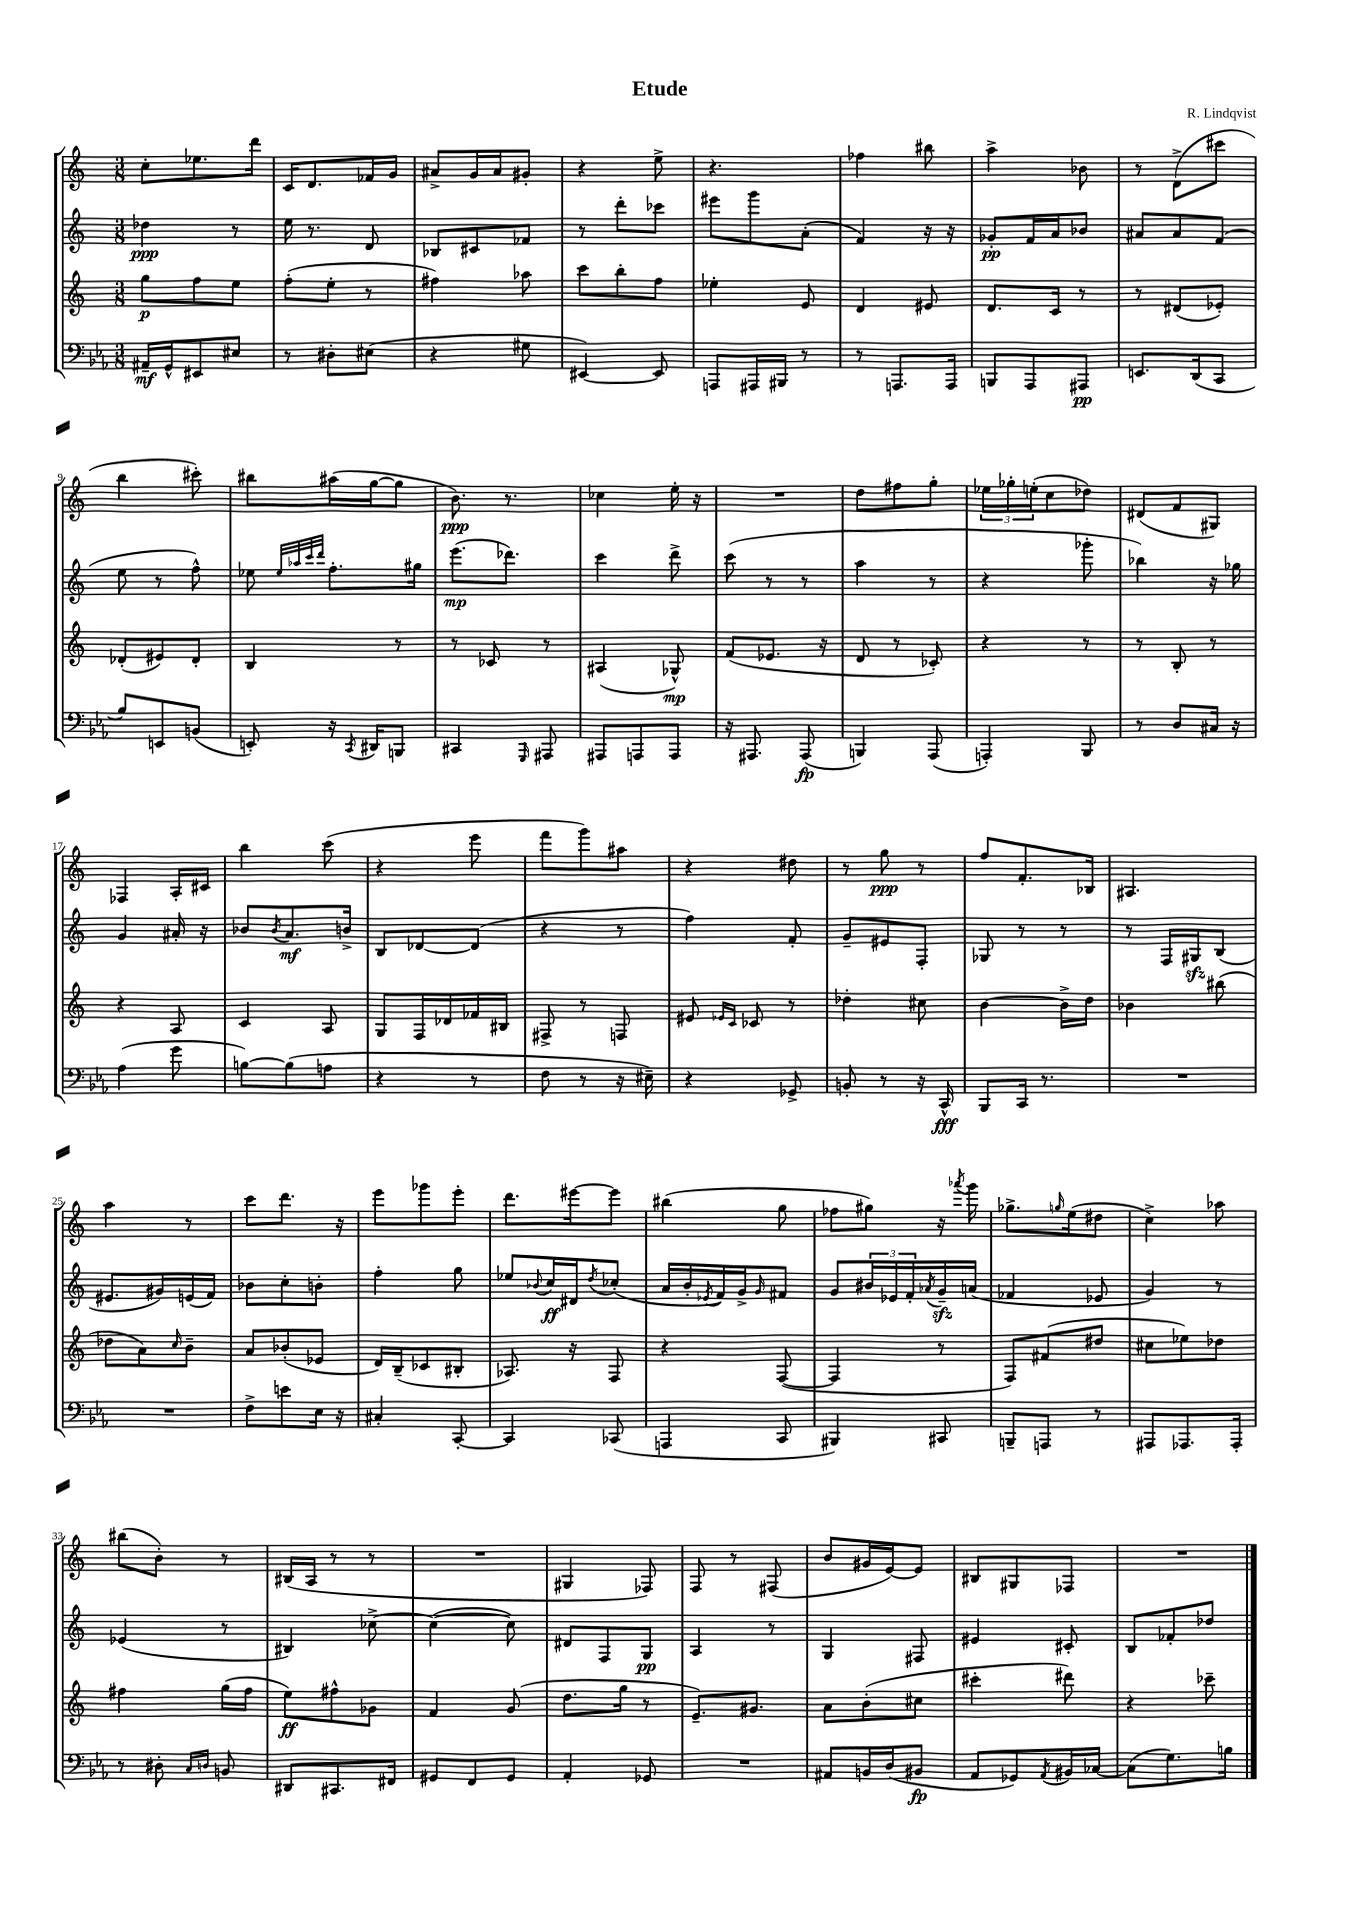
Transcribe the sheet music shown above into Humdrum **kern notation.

**kern	**dynam	**kern	**dynam	**kern	**dynam	**kern	**dynam
*part4	*part4	*part3	*part3	*part2	*part2	*part1	*part1
*staff4	*staff4	*staff3	*staff3	*staff2	*staff2	*staff1	*staff1
*clefF4	*	*clefG2	*	*clefG2	*	*clefG2	*
*k[b-e-a-]	*	*k[]	*	*k[]	*	*k[]	*
*M3/8	*	*M3/8	*	*M3/8	*	*M3/8	*
=1	=1	=1	=1	=1	=1	=1	=1
16AA#X~/LL	mf	8gg\L	p	4dd-X\	ppp	8cc'\L	.
16GG^^/J	.	.	.	.	.	.	.
8EE#X/	.	8ff\	.	.	.	8.ee-X\	.
8E#X/J	.	8ee\J	.	8r	.	.	.
.	.	.	.	.	.	16ddd\Jk	.
=2	=2	=2	=2	=2	=2	=2	=2
8r	.	(8ff'\L	.	16ee\	.	16c/KL	.
.	.	.	.	8.r	.	8.d/	.
8D#X'\L	.	8ee'\J	.	.	.	.	.
(8E#X\J	.	8r	.	8d/	.	16f-X/L	.
.	.	.	.	.	.	16g/JJ	.
=3	=3	=3	=3	=3	=3	=3	=3
4r	.	4ff#X\)	.	8B-X/L	.	8a#X^/L	.
.	.	.	.	8c#X/	.	16g/L	.
.	.	.	.	.	.	16a#/J	.
8G#X\	.	8aa-X\	.	8f-X/J	.	8g#X'/J	.
=4	=4	=4	=4	=4	=4	=4	=4
[4EE#X/)	.	8ccc\L	.	8r	.	4r	.
.	.	8bb'\	.	8ddd'\L	.	.	.
8EE#/]	.	8ff\J	.	8ccc-X\J	.	8ee^\	.
=5	=5	=5	=5	=5	=5	=5	=5
8AAAn/L	.	4ee-X'\	.	8eee#X\L	.	4.r	.
16AAA#X/L	.	.	.	8ggg\	.	.	.
16BBB#X/JJ	.	.	.	.	.	.	.
8r	.	8e/	.	(8a'\J	.	.	.
=6	=6	=6	=6	=6	=6	=6	=6
8r	.	4d/	.	4f/)	.	4ff-X\	.
8.AAAn/L	.	.	.	.	.	.	.
.	.	8e#X/	.	16r	.	8bb#X\	.
16AAA/Jk	.	.	.	16r	.	.	.
=7	=7	=7	=7	=7	=7	=7	=7
8BBBn/L	.	8.d/L	.	8g-X'/L	pp	4aa^\	.
8AAA-/	.	.	.	16f/L	.	.	.
.	.	16c/Jk	.	16a/J	.	.	.
8AAA#X/J	pp	8r	.	8b-X/J	.	8b-X\	.
=8	=8	=8	=8	=8	=8	=8	=8
8.EEn/L	.	8r	.	8a#X/L	.	8r	.
.	.	(8d#X/L	.	8a#/	.	(8d^\L	.
(16DD/k	.	.	.	.	.	.	.
8CC/J	.	8e-X'/J)	.	(8f/J	.	8ccc#X\J	.
!!LO:LB:g=z
=9	=9	=9	=9	=9	=9	=9	=9
8B-/L)	.	(8d-X'/L	.	8ee\	.	4bb\	.
8EEn/	.	8e#X/)	.	8r	.	.	.
(8BBn/J	.	8d-'/J	.	8ff^^\)	.	8ccc#X'\)	.
=10	=10	=10	=10	=10	=10	=10	=10
8EEn'/)	.	4B/	.	8ee-X\	.	8bb#X\L	.
.	.	.	.	32qqee-/LLL	.	.	.
.	.	.	.	32qqaa-X/	.	.	.
.	.	.	.	32qqccc/	.	.	.
.	.	.	.	32qqddd/JJJ	.	.	.
16r	.	.	.	8.ff'\L	.	(16aa#X\L	.
8qCC/	.	.	.	.	.	.	.
16DD#X/KL	.	.	.	.	.	[16gg\J	.
8BBBn/J	.	8r	.	.	.	8gg\J]	.
.	.	.	.	16gg#X\Jk	.	.	.
=11	=11	=11	=11	=11	=11	=11	=11
4CC#X/	.	8r	.	(8.eee\L	mp	8.b\)	ppp
.	.	8c-X/	.	.	.	.	.
.	.	.	.	8.ddd-X\J)	.	8.r	.
16qqGGG/	.	.	.	.	.	.	.
8AAA#X/	.	8r	.	.	.	.	.
=12	=12	=12	=12	=12	=12	=12	=12
8AAA#X/L	.	(4A#X/	.	4ccc\	.	4cc-X\	.
8AAAn/	.	.	.	.	.	.	.
8AAA/J	.	8G-X^^/)	mp	8ddd^\	.	16ee'\	.
.	.	.	.	.	.	16r	.
=13	=13	=13	=13	=13	=13	=13	=13
16r	.	(8f/L	.	(8ccc\	.	4.r	.
8.AAA#X/	.	.	.	.	.	.	.
.	.	8.e-X/J	.	8r	.	.	.
(8AAA#/	fp	.	.	8r	.	.	.
.	.	16r	.	.	.	.	.
=14	=14	=14	=14	=14	=14	=14	=14
4BBBn/)	.	8d/	.	4aa\	.	8dd\L	.
.	.	8r	.	.	.	8ff#X\	.
(8AAA-/	.	8c-X'/)	.	8r	.	8gg'\J	.
=15	=15	=15	=15	=15	=15	=15	=15
4AAAn'/)	.	4r	.	4r	.	24ee-X\LL	.
.	.	.	.	.	.	24gg-X'\	.
.	.	.	.	.	.	(24een'\J	.
.	.	.	.	.	.	8cc\	.
8BBB-/	.	8r	.	8ggg-X'\	.	8dd-X\J)	.
=16	=16	=16	=16	=16	=16	=16	=16
8r	.	8r	.	4bb-X\)	.	(8d#X/L	.
8D/L	.	8B'/	.	.	.	8f/	.
16C#X/Jk	.	8r	.	16r	.	8G#X/J)	.
16r	.	.	.	16gg-X\	.	.	.
!!LO:LB:g=z
=17	=17	=17	=17	=17	=17	=17	=17
(4A-\	.	4r	.	4g/	.	4F-X/	.
8g\	.	8A/	.	16a#X'/	.	16A'/LL	.
.	.	.	.	16r	.	16c#X/JJ	.
=18	=18	=18	=18	=18	=18	=18	=18
[8Bn\L)	.	4c/	.	8b-X/L	.	4bb\	.
.	.	.	.	8qb-/	.	.	.
(8B\]	.	.	.	8.a/	mf	.	.
8An\J	.	8A/	.	.	.	(8ccc\	.
.	.	.	.	16bn^/Jk	.	.	.
=19	=19	=19	=19	=19	=19	=19	=19
4r	.	8G/L	.	8B/L	.	4r	.
.	.	16F/L	.	[8d-X/	.	.	.
.	.	16d-X/	.	.	.	.	.
8r	.	16f-X/	.	(8d-/J]	.	8eee\	.
.	.	16B#X/JJ	.	.	.	.	.
=20	=20	=20	=20	=20	=20	=20	=20
8F\	.	8F#X^/	.	4r	.	8fff\L	.
8r	.	8r	.	.	.	8ggg\)	.
16r	.	8Fn/	.	8r	.	8aa#X\J	.
16E#X~\)	.	.	.	.	.	.	.
=21	=21	=21	=21	=21	=21	=21	=21
4r	.	8e#X/	.	4ff\)	.	4r	.
.	.	16qqe-X/LL	.	.	.	.	.
.	.	16qqc/JJ	.	.	.	.	.
.	.	8c-X/	.	.	.	.	.
8GG-X^/	.	8r	.	8f'/	.	8dd#X\	.
=22	=22	=22	=22	=22	=22	=22	=22
8BBn'/	.	4dd-X'\	.	8g~/L	.	8r	.
8r	.	.	.	8e#X/	.	8gg\	ppp
16r	.	8cc#X\	.	8F'/J	.	8r	.
16CC^^/	fff	.	.	.	.	.	.
=23	=23	=23	=23	=23	=23	=23	=23
8BBB-/L	.	[4b\	.	8G-X/	.	8ff/L	.
16CC/Jk	.	.	.	8r	.	8.f'/	.
8.r	.	.	.	.	.	.	.
.	.	16b^\LL]	.	8r	.	.	.
.	.	16dd\JJ	.	.	.	16B-X/Jk	.
=24	=24	=24	=24	=24	=24	=24	=24
4.r	.	4b-X\	.	8r	.	4.A#X/	.
.	.	.	.	16F/LL	.	.	.
.	.	.	.	16G#Xzz/J	.	.	.
.	.	(8bb#X\	.	(8B/J	.	.	.
!!LO:LB:g=z
=25	=25	=25	=25	=25	=25	=25	=25
4.r	.	8dd-X\L	.	8.e#X/L	.	4aa\	.
.	.	8a\)	.	.	.	.	.
.	.	.	.	16g#X/L)	.	.	.
.	.	16qqcc/	.	.	.	.	.
.	.	8b~\J	.	(16en/	.	8r	.
.	.	.	.	16f/JJ)	.	.	.
=26	=26	=26	=26	=26	=26	=26	=26
8F^\L	.	8a/L	.	8b-X\L	.	8ccc\L	.
8en\	.	(8b-X'/	.	8cc'\	.	8.ddd\J	.
16E-\Jk	.	8e-X/J	.	8bn'\J	.	.	.
16r	.	.	.	.	.	16r	.
=27	=27	=27	=27	=27	=27	=27	=27
4C#X'/	.	16d/LL)	.	4ff'\	.	8eee\L	.
.	.	(16B~/J	.	.	.	.	.
.	.	8c-X/	.	.	.	8ggg-X\	.
[8CC'/	.	8B#X'/J	.	8gg\	.	8eee'\J	.
=28	=28	=28	=28	=28	=28	=28	=28
4CC/]	.	8.A-X/)	.	8ee-X/L	.	8.ddd\L	.
.	.	.	.	8qqb-X/	.	.	.
.	.	.	.	16cc/L	ff	.	.
.	.	16r	.	16d#X/J	.	[16eee#X\k	.
.	.	.	.	8qdd/	.	.	.
(8CC-X/	.	8F/	.	(8cc-X'/J	.	8eee#\J]	.
=29	=29	=29	=29	=29	=29	=29	=29
4AAAn/	.	4r	.	16a/LL	.	(4bb#X\	.
.	.	.	.	16b'/	.	.	.
.	.	.	.	8qe-X/	.	.	.
.	.	.	.	16f/)	.	.	.
.	.	.	.	16g^/J	.	.	.
.	.	.	.	16qqg/	.	.	.
8CC/	.	([8F/	.	8f#X/J	.	8gg\	.
=30	=30	=30	=30	=30	=30	=30	=30
4BBB#X/)	.	4F/]	.	8g/L	.	8ff-X\L	.
.	.	.	.	24b#X/L	.	8gg#X\J)	.
.	.	.	.	24e-X/	.	.	.
.	.	.	.	24f'/	.	.	.
.	.	.	.	8qa-X/	.	.	.
8CC#X/	.	8r	.	16gzz~/	.	16r	.
.	.	.	.	.	.	8qaaa-X/	.
.	.	.	.	(16an/JJ	.	16ggg\	.
=31	=31	=31	=31	=31	=31	=31	=31
8BBBn~/L	.	8F/L)	.	4f-X/	.	8.gg-X^\L	.
8AAAn/J	.	(8f#X/	.	.	.	.	.
.	.	.	.	.	.	16qqggn/	.
.	.	.	.	.	.	(16ee\k	.
8r	.	8dd#X/J	.	8e-X/	.	8dd#X\J	.
=32	=32	=32	=32	=32	=32	=32	=32
8AAA#X/L	.	8cc#X\L	.	4g/)	.	4cc^\)	.
8.AAA-X/	.	8ee-X\)	.	.	.	.	.
.	.	8dd-X\J	.	8r	.	8aa-X\	.
16AAA-'/Jk	.	.	.	.	.	.	.
!!LO:LB:g=z
=33	=33	=33	=33	=33	=33	=33	=33
8r	.	4ff#X\	.	(4e-X/	.	(8bb#X\L	.
8D#X'\	.	.	.	.	.	8b'\J)	.
16qqC/LL	.	.	.	.	.	.	.
16qqDn/JJ	.	.	.	.	.	.	.
8BBn/	.	(16gg\LL	.	8r	.	8r	.
.	.	16ff#\JJ	.	.	.	.	.
=34	=34	=34	=34	=34	=34	=34	=34
8DD#X/L	.	8ee\L)	ff	4B#X/)	.	(16B#X/LL	.
.	.	.	.	.	.	16A/JJ	.
8.CC#X/	.	8ff#X^^\	.	.	.	8r	.
.	.	8g-X\J	.	[8cc-X^\	.	8r	.
16FF#X/Jk	.	.	.	.	.	.	.
=35	=35	=35	=35	=35	=35	=35	=35
8GG#X/L	.	4f/	.	(4cc-\_	.	4.r	.
8FF/	.	.	.	.	.	.	.
8GG#/J	.	(8g/	.	8cc-\])	.	.	.
=36	=36	=36	=36	=36	=36	=36	=36
4AA-'/	.	8.dd\L	.	8d#X/L	.	4G#X/	.
.	.	.	.	8F/	.	.	.
.	.	16gg\Jk	.	.	.	.	.
8GG-X/	.	8r	.	8G/J	pp	8F-X/)	.
=37	=37	=37	=37	=37	=37	=37	=37
4.r	.	8.e~/L)	.	4A/	.	8F/	.
.	.	.	.	.	.	8r	.
.	.	8.g#X/J	.	.	.	.	.
.	.	.	.	8r	.	(8F#X/	.
=38	=38	=38	=38	=38	=38	=38	=38
8AA#X/L	.	8a\L	.	4G/	.	8b/L	.
16BBn/L	.	(8b'\	.	.	.	16g#X/L	.
(16D/J	.	.	.	.	.	[16e/J)	.
8BB#X/J	fp	8cc#X\J	.	8F#X/	.	8e/J]	.
=39	=39	=39	=39	=39	=39	=39	=39
8AA-/L	.	4ccc#X'\	.	4e#X/	.	8B#X/L	.
8GG-X/)	.	.	.	.	.	8G#X/	.
8qAA-/	.	.	.	.	.	.	.
16BB#X/L	.	8ddd#X\)	.	8c#X'/	.	8F-X/J	.
[16C-X/JJ	.	.	.	.	.	.	.
=40	=40	=40	=40	=40	=40	=40	=40
(8C-\L]	.	4r	.	8B/L	.	4.r	.
8.G\)	.	.	.	8f-X'/	.	.	.
.	.	8ccc-X~\	.	8dd-X/J	.	.	.
16Bn\Jk	.	.	.	.	.	.	.
==	==	==	==	==	==	==	==
*-	*-	*-	*-	*-	*-	*-	*-
